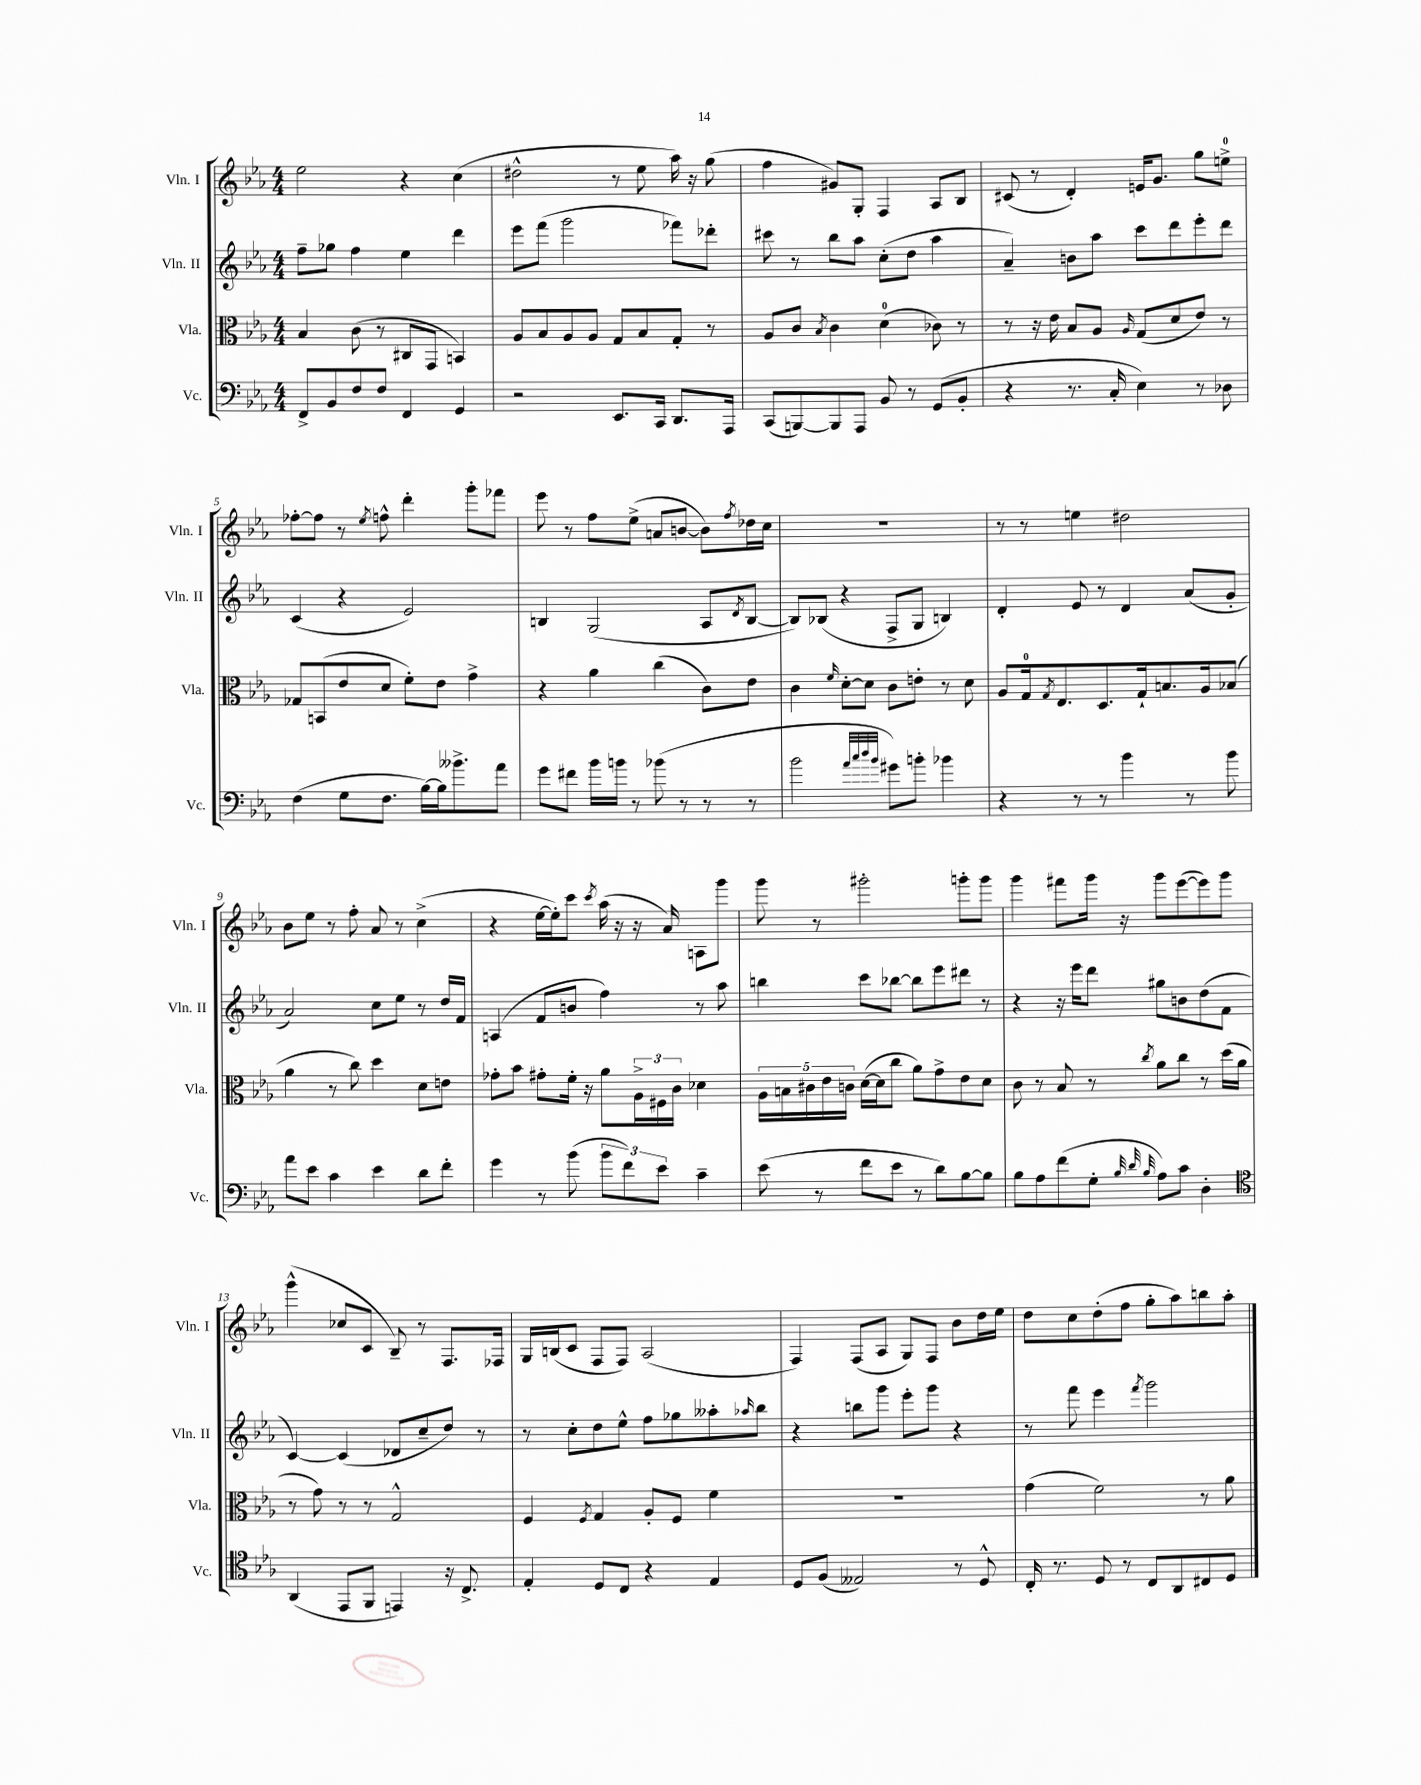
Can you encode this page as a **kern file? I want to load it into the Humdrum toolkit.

**kern	**kern	**kern	**kern
*staff4	*staff3	*staff2	*staff1
*clefF4	*clefC3	*clefG2	*clefG2
*k[b-e-a-]	*k[b-e-a-]	*k[b-e-a-]	*k[b-e-a-]
*M4/4	*M4/4	*M4/4	*M4/4
8FF^	4B-	8ff~	2ee-
8BB-	.	8gg-	.
8F	(8c	4ff	.
8F	8r	.	.
4FF	8C#	4ee-	4r
.	8GG	.	.
4GG	4BB)	4ddd	(4cc
=	=	=	=
2r	8A-	8eee-	2dd#^^
.	8B-	(8fff	.
.	8A-	2ggg	.
.	8A-	.	.
8.EE-	8G	.	8r
.	8B-	.	8ee-
16CC	.	.	.
8.DD	8G'	8fff-)	16aa-)
.	.	.	16r
.	8r	8ddd-'	(8gg
16AAA-	.	.	.
=	=	=	=
(8CC	8A-	8ccc#	4ff
[8BBB)	8c	8r	.
.	8qB-	.	.
8BBB]	4c	8bb-	8g#)
8AAA-	.	8aa-	8G'
8BB-	(4d	(8cc'	4F
8r	.	8dd	.
(8GG	8c-)	4aa-	8A-
8BB-'	8r	.	8B-
=	=	=	=
4r	8r	4a-~)	(8c#
.	16r	.	8r
.	16e-	.	.
8.r	8B-	8b	4d')
.	8A-	8aa-	.
16C'	.	.	.
.	16qqA-	.	.
4E-)	(8G	8ccc	16e
.	.	.	8.g
.	8d	8ddd	.
8r	8e-)	8eee-'	8gg
8D-	8r	8ddd	8ee^
=	=	=	=
(4F	8G-	(4c	[8ff-'
.	(8BB	.	8ff-]
8G	8e-	4r	8r
.	.	.	8qee-
8.F	8d	.	8ff^^
.	8f')	2e-)	4ddd'
[16B-)	.	.	.
16B-]	8e-	.	.
8.b--^	.	.	.
.	4g^	.	8ggg'
8a-	.	.	8fff-
=	=	=	=
8g	4r	4B	8eee-
8f#	.	.	8r
16b-	4a-	(2G	8ff
16b	.	.	.
8r	.	.	(8ee-^
(8b-	(4cc	.	8a
8r	.	.	[8b
8r	8c)	8A-	8b])
.	.	8qd	8qff
8r	8e-	[8B	16dd-
.	.	.	16cc
=	=	=	=
2b-	4c	8B])	1r
.	.	(8B-	.
.	16qqf	.	.
.	[8d'	4r	.
.	8d]	.	.
32qqa-	.	.	.
32qqcc	.	.	.
32qqdd	.	.	.
32qqb-	.	.	.
8g#)	8c	8F^	.
8b'	8e'	8G	.
4b-	8r	4B)	.
.	8d	.	.
=	=	=	=
4r	8A-	4d'	8r
.	16G	.	8r
.	8qG	.	.
.	8.E-	.	.
8r	.	8e-	4ee
8r	8.D	8r	.
4b-	.	4d	2dd#
.	16G`	.	.
.	8.B	.	.
8r	.	(8a-	.
.	16A-	.	.
8b-	(8B-	8g'	.
=	=	=	=
8a-	4a-	2a-)	8b-
8e-	.	.	8ee-
4c	8r	.	8r
.	8cc)	.	8ff'
4e-	4dd	8cc	8a-
.	.	8ee-	8r
8d	8d	8r	(4cc^
8f'	8e	16dd	.
.	.	16f	.
=	=	=	=
4g	8g-'	(4A	4r
.	8b-	.	.
8r	8g#'	8f	[16ee-
.	.	.	16ee-'])
(8b-	16f'	8b	8ccc
.	16r	.	.
.	.	.	8qccc
12b-	8a-	4ff)	(16aa-
.	.	.	16r
12f)	.	.	.
.	24A-^	.	16r
12e-	24F#	.	.
.	.	.	16a-)
.	24c	.	.
4c~	4d-	8r	8A
.	.	8aa-	8ggg
=	=	=	=
(8e-	20A-	4bb	8ggg
.	20B	.	.
.	20c#	.	.
8r	.	.	8r
.	20e-	.	.
.	20c	.	.
8f	([16d	8ccc	2ggg#'
.	16d]	.	.
8e-	8cc	[8bb-	.
8r	8a-)	8bb-]	.
8d)	8g^	8eee-	.
[8B-	8e-	8ddd#	8ggg'
8B-]	8d	8r	8ggg
=	=	=	=
8B-	8c	4r	4ggg
8A-	8r	.	.
(8f	8B-	16r	8fff#
.	.	16eee-	.
8G'	8r	8ddd	16ggg
.	.	.	16r
32qqB-	.	.	.
32qqd	.	.	.
32qqB-	8qcc	.	.
8A-)	8a-	8gg#	8ggg
8c	8cc	8b	([8eee-
4D'	8r	(8dd	8eee-])
.	(16dd	8f	8ggg
.	16a-	.	.
=	=	=	=
*clefC4	*	*	*
(4AA-	8r	[4c)	(4ggg^^
.	8g)	.	.
8EE-	8r	(4c]	8cc-
8FF	8r	.	8c
4EE)	2G^^	8d-	8B-~)
.	.	8cc~	8r
16r	.	8dd)	8.F
8.C^	.	.	.
.	.	8r	.
.	.	.	16F-
=	=	=	=
4E-'	4F	8r	16G
.	.	.	(16B
.	.	8cc'	8c
.	8qF	.	.
8D	4G	8dd	8F
8C	.	8ee-^^	8F)
4r	8A-'	8ff	(2A-
.	8F	8gg-	.
4E-	4f	8aa--'	.
.	.	16qqaa-	.
.	.	8bb-	.
=	=	=	=
8D	1r	4r	4F)
(8F	.	.	.
2E--)	.	8bb	(8F
.	.	8ggg	8A-
.	.	8eee-'	8G)
.	.	8ggg	8F
8r	.	4r	8b-
8D^^	.	.	16dd
.	.	.	16ee-
=	=	=	=
16C'	(4g	8r	8dd
8.r	.	.	.
.	.	8fff	8cc
8D	2f)	4eee-	(8dd'
8r	.	.	8ff
.	.	8qfff	.
8C	.	2ggg	8gg'
8AA-	.	.	8aa-)
8C#	8r	.	8bb
8D	8a-	.	8aa-'
==	==	==	==
*-	*-	*-	*-
